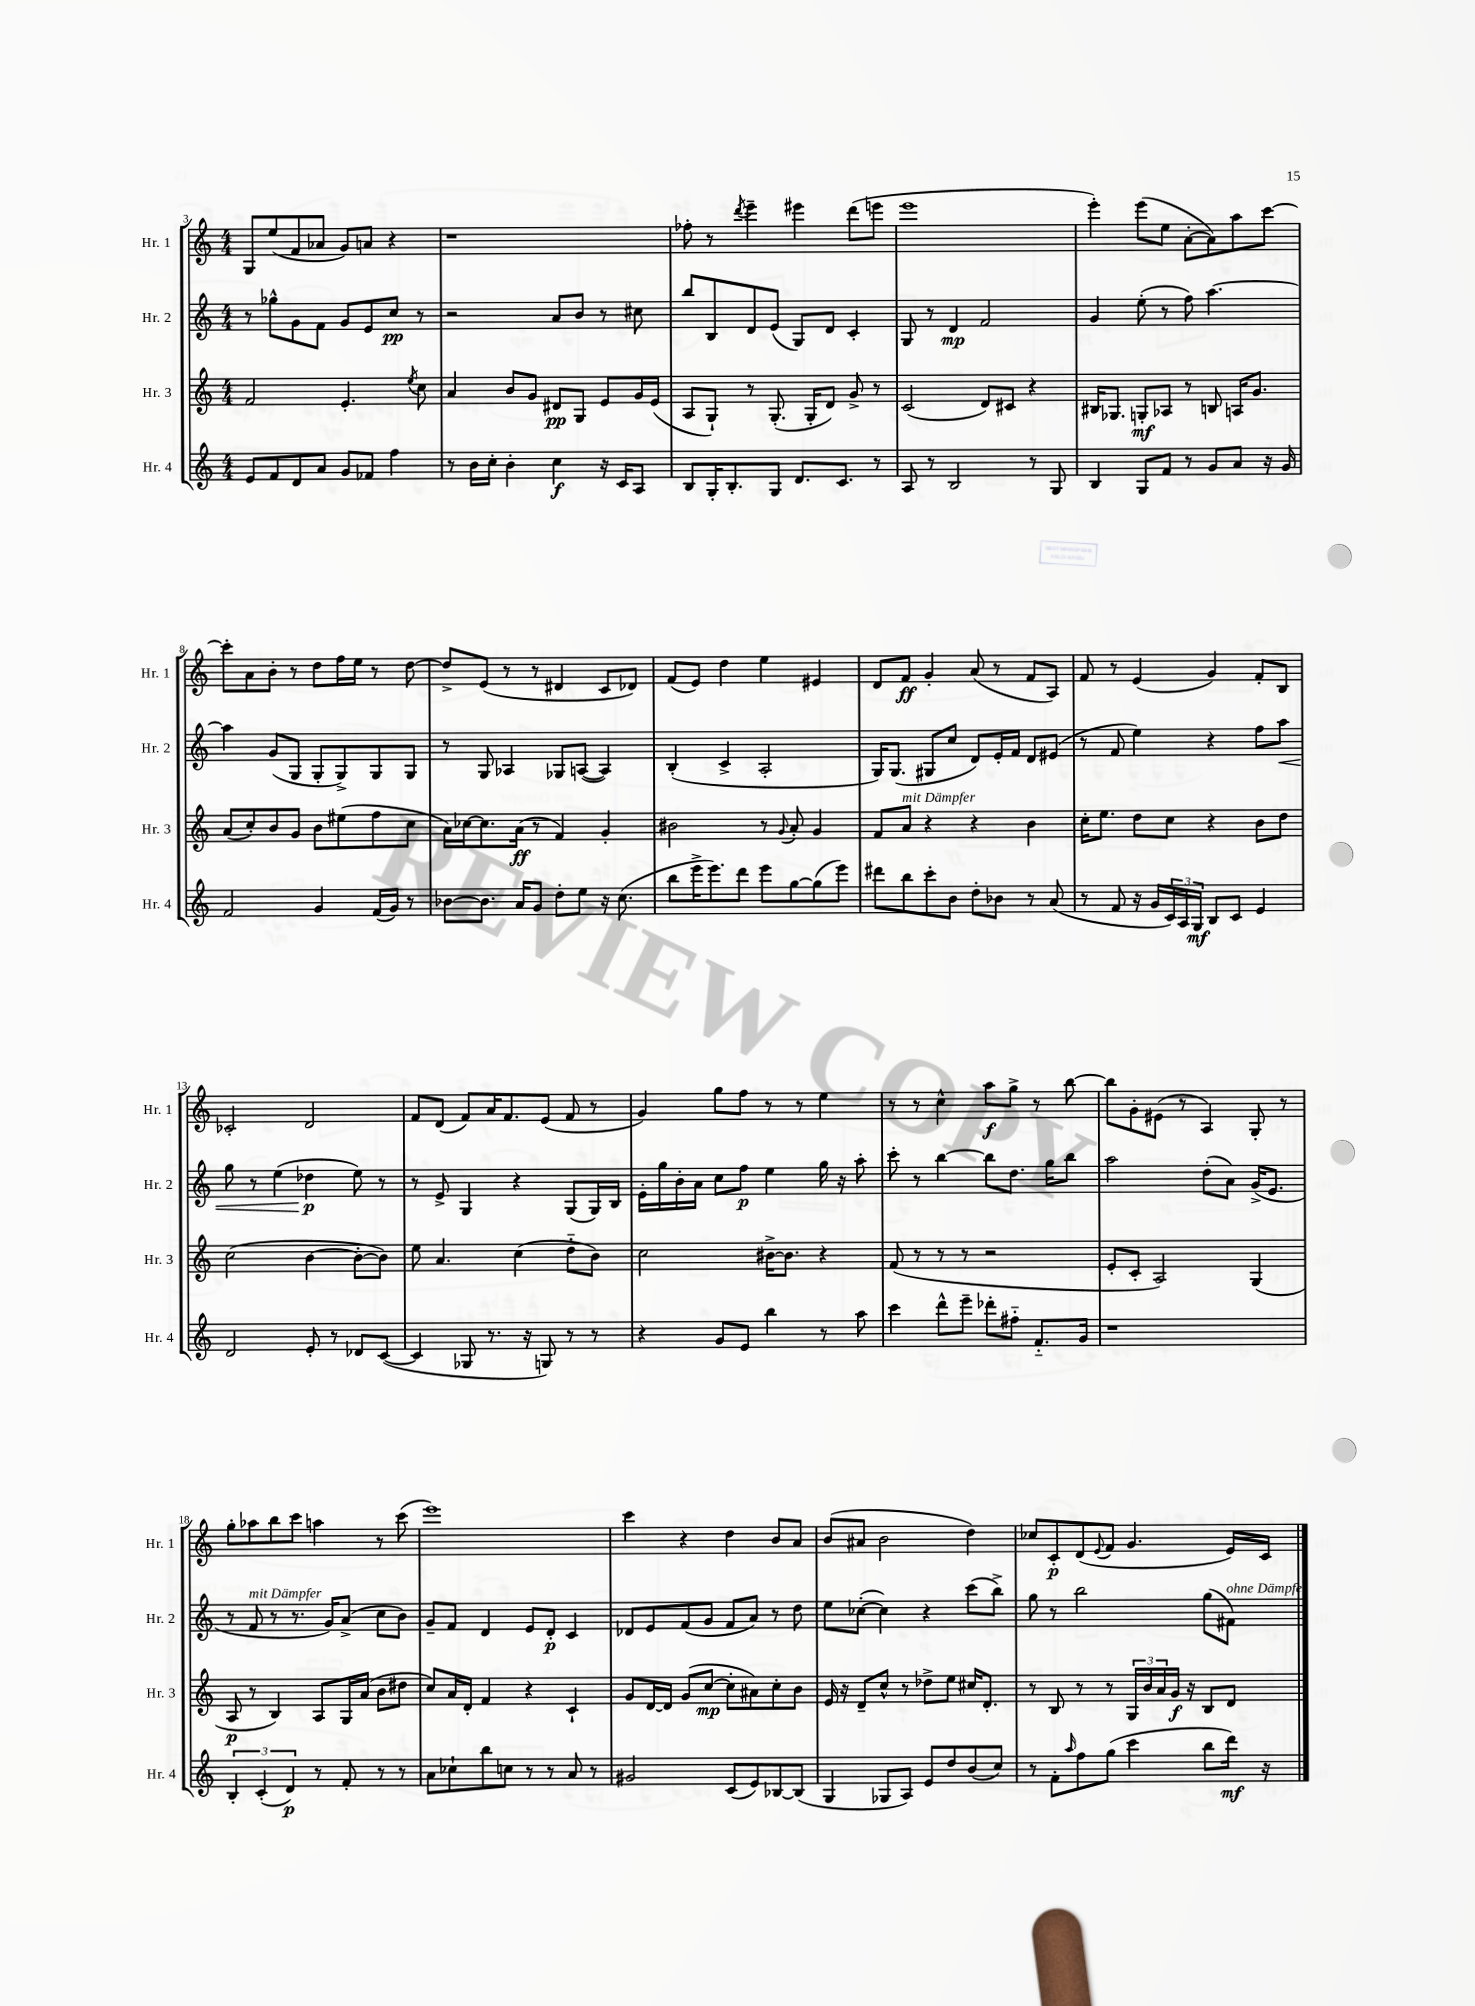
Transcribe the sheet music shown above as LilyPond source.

<<
\new StaffGroup <<
\new Staff = "s0" \with { instrumentName = "Hr. 1" shortInstrumentName = "Hr. 1" } {
    \clef treble \key c \major \numericTimeSignature \time 4/4
    g8 e''8( f'8 aes'8 g'8) a'8 r4 |
    r1 |
    fes''8-. r8 \acciaccatura { d'''8 } e'''4-- eis'''4 d'''8( e'''8 |
    e'''1 |
    e'''4-.) e'''8( e''8 a'8~-. a'8) a''8 c'''8~ |
    c'''8-. a'8 b'8-. r8 d''8 f''16 e''16 r8 d''8~ |
    d''8-> e'8( r8 r8 dis'4 c'8 des'8) |
    f'8( e'8) d''4 e''4 eis'4 |
    d'8 f'8\ff g'4-. a'8( r8 f'8 a8) |
    f'8 r8 e'4( g'4) f'8-. b8 |
    ces'2-. d'2 |
    f'8 d'8( f'8) a'16 f'8. e'8( f'8 r8 |
    g'4) g''8 f''8 r8 r8 e''4 |
    r8 r8 c''4-^ a''8\f g''8-> r8 b''8~ |
    b''8 g'8-. eis'8( r8 a4) g8-. r8 |
    g''8-. aes''8 b''8 c'''8 a''4 r8 c'''8( |
    e'''1) |
    c'''4 r4 d''4 b'8 a'8 |
    b'8( ais'8 b'2 d''4) |
    ces''8 c'8-.\p d'8( \appoggiatura { e'8 } f'8 g'4. e'16) c'16 \bar "|." |
}
\new Staff = "s1" \with { instrumentName = "Hr. 2" shortInstrumentName = "Hr. 2" } {
    \clef treble \key c \major \numericTimeSignature \time 4/4
    r8 ges''8-^ g'8 f'8 g'8 e'8 c''8\pp r8 |
    r2 a'8 b'8 r8 cis''8 |
    b''8 b8 d'8 e'8( g8) d'8 c'4-. |
    g8 r8 d'4\mp f'2 |
    g'4 e''8-.( r8 f''8) a''4.~ |
    a''4 g'8( g8 g8-. g8->) g8 g8 |
    r8 g8 aes4 ges8 a8~( a4) |
    b4-.( c'4-> a2-. |
    g16) g8.( gis8 c''8 d'8) e'16-. f'16 d'8 eis'8( |
    r8 f'8 e''4) r4 f''8 a''8\< |
    g''8 r8 e''4( des''4\p\! e''8) r8 |
    r8 e'8-> g4 r4 g8( g16) b16 |
    e'16-. g''16 b'16-. a'16 c''8 f''8\p e''4 g''16 r16 a''8-. |
    c'''8-. r8 b''4~ b''8 d''8. g''16 b''8 |
    a''2 d''8-.( a'8) g'16->( e'8. |
    r8 f'8^\markup { \italic "mit Dämpfer" } r8 r8. g'16) a'8->( c''8 b'8) |
    g'8-- f'8 d'4 e'8 d'8-.\p c'4 |
    des'8 e'8 f'8( g'8 f'8 a'8) r8 d''8 |
    e''8 ces''8~-.( ces''4) r4 c'''8( b''8->) |
    g''8 r8 b''2 g''8( fis'8^\markup { \italic "ohne Dämpfer" }) \bar "|." |
}
\new Staff = "s2" \with { instrumentName = "Hr. 3" shortInstrumentName = "Hr. 3" } {
    \clef treble \key c \major \numericTimeSignature \time 4/4
    f'2 e'4.-. \acciaccatura { e''8 } c''8 |
    a'4 b'8 g'8 dis'8\pp g8 e'8 g'16 e'16( |
    a8 g8-!) r8 g8.-.( g16-. d'8) g'8-> r8 |
    c'2( d'8) cis'8 r4 |
    bis16 ges8. g8-.\mf aes8 r8 b8 a16 g'8. |
    a'8( c''8-.) b'8 g'8 b'8 eis''8( f''8 c''8 |
    a'16) ces''16~ ces''8. a'16\ff( r8 f'4) g'4-. |
    bis'2 r8 \appoggiatura { g'8 } a'8-. g'4 |
    f'8 a'8^\markup { \italic "mit Dämpfer" } r4 r4 b'4 |
    c''16-. e''8. d''8 c''8 r4 b'8 d''8 |
    c''2( b'4~ b'8~-. b'8) |
    e''8 a'4. c''4( d''8-_ b'8) |
    c''2 bis'16~-> bis'8. r4 |
    f'8( r8 r8 r8 r2 |
    e'8-. c'8-. a2) g4( |
    a8\p r8 b4) a8 g16 a'16( b'8 dis''8 |
    c''8) a'16 d'16-. f'4 r4 c'4-! |
    g'8 d'16~ d'16 g'8( c''8~\mp c''8-. ais'8) c''8-. b'8 |
    e'16 r16 d'8-- c''8-^ r8 des''8-> e''8 cis''16 d'8.-. |
    r8 b8 r8 r8 \tuplet 3/2 { g16 b'16 a'16 } g'16\f r16 b8 d'8 \bar "|." |
}
\new Staff = "s3" \with { instrumentName = "Hr. 4" shortInstrumentName = "Hr. 4" } {
    \clef treble \key c \major \numericTimeSignature \time 4/4
    e'8 f'8 d'8 a'8 g'8 fes'8 f''4 |
    r8 b'16 c''16-. b'4-. c''4\f r16 c'16 a8 |
    b8 g16-. b8.-. g8 d'8. c'8. r8 |
    a8 r8 b2 r8 g8 |
    b4 g8 f'8 r8 g'8 a'8 r16 g'16 |
    f'2 g'4 f'16( g'16) r8 |
    bes'8~ bes'8. a'16 g'8 d''8-. e''8 r16 c''8.( |
    b''8 e'''16-> e'''8.) d'''8 e'''8 g''8~ g''8( e'''8) |
    dis'''8 b''8 c'''8-. b'8 d''8-. bes'8 r8 a'8( |
    r8 f'8 r16 g'16 \tuplet 3/2 { c'16) a16 g16\mf } b8 c'8 e'4 |
    d'2 e'8-. r8 des'8 c'8~( |
    c'4 ges8 r8. r16 g8) r8 r8 |
    r4 g'8 e'8 b''4 r8 a''8 |
    c'''4 d'''8-^ e'''8-- des'''8-. fis''8-_ f'8.-_ g'16 |
    r1 |
    \tuplet 3/2 { b4-. c'4-.( d'4\p) } r8 f'8-. r8 r8 |
    a'8 ces''8-! b''8 c''8 r8 r8 a'8 r8 |
    gis'2 c'8( e'8) bes8~ bes8( |
    g4 ges8 a8) e'8 d''8 b'8( c''8) |
    r8 f'8-. \grace { a''16 } f''8 g''8( c'''4 b''8 d'''16\mf) r16 \bar "|." |
}
>>
>>
\layout { \context { \Score currentBarNumber = #3 } }
